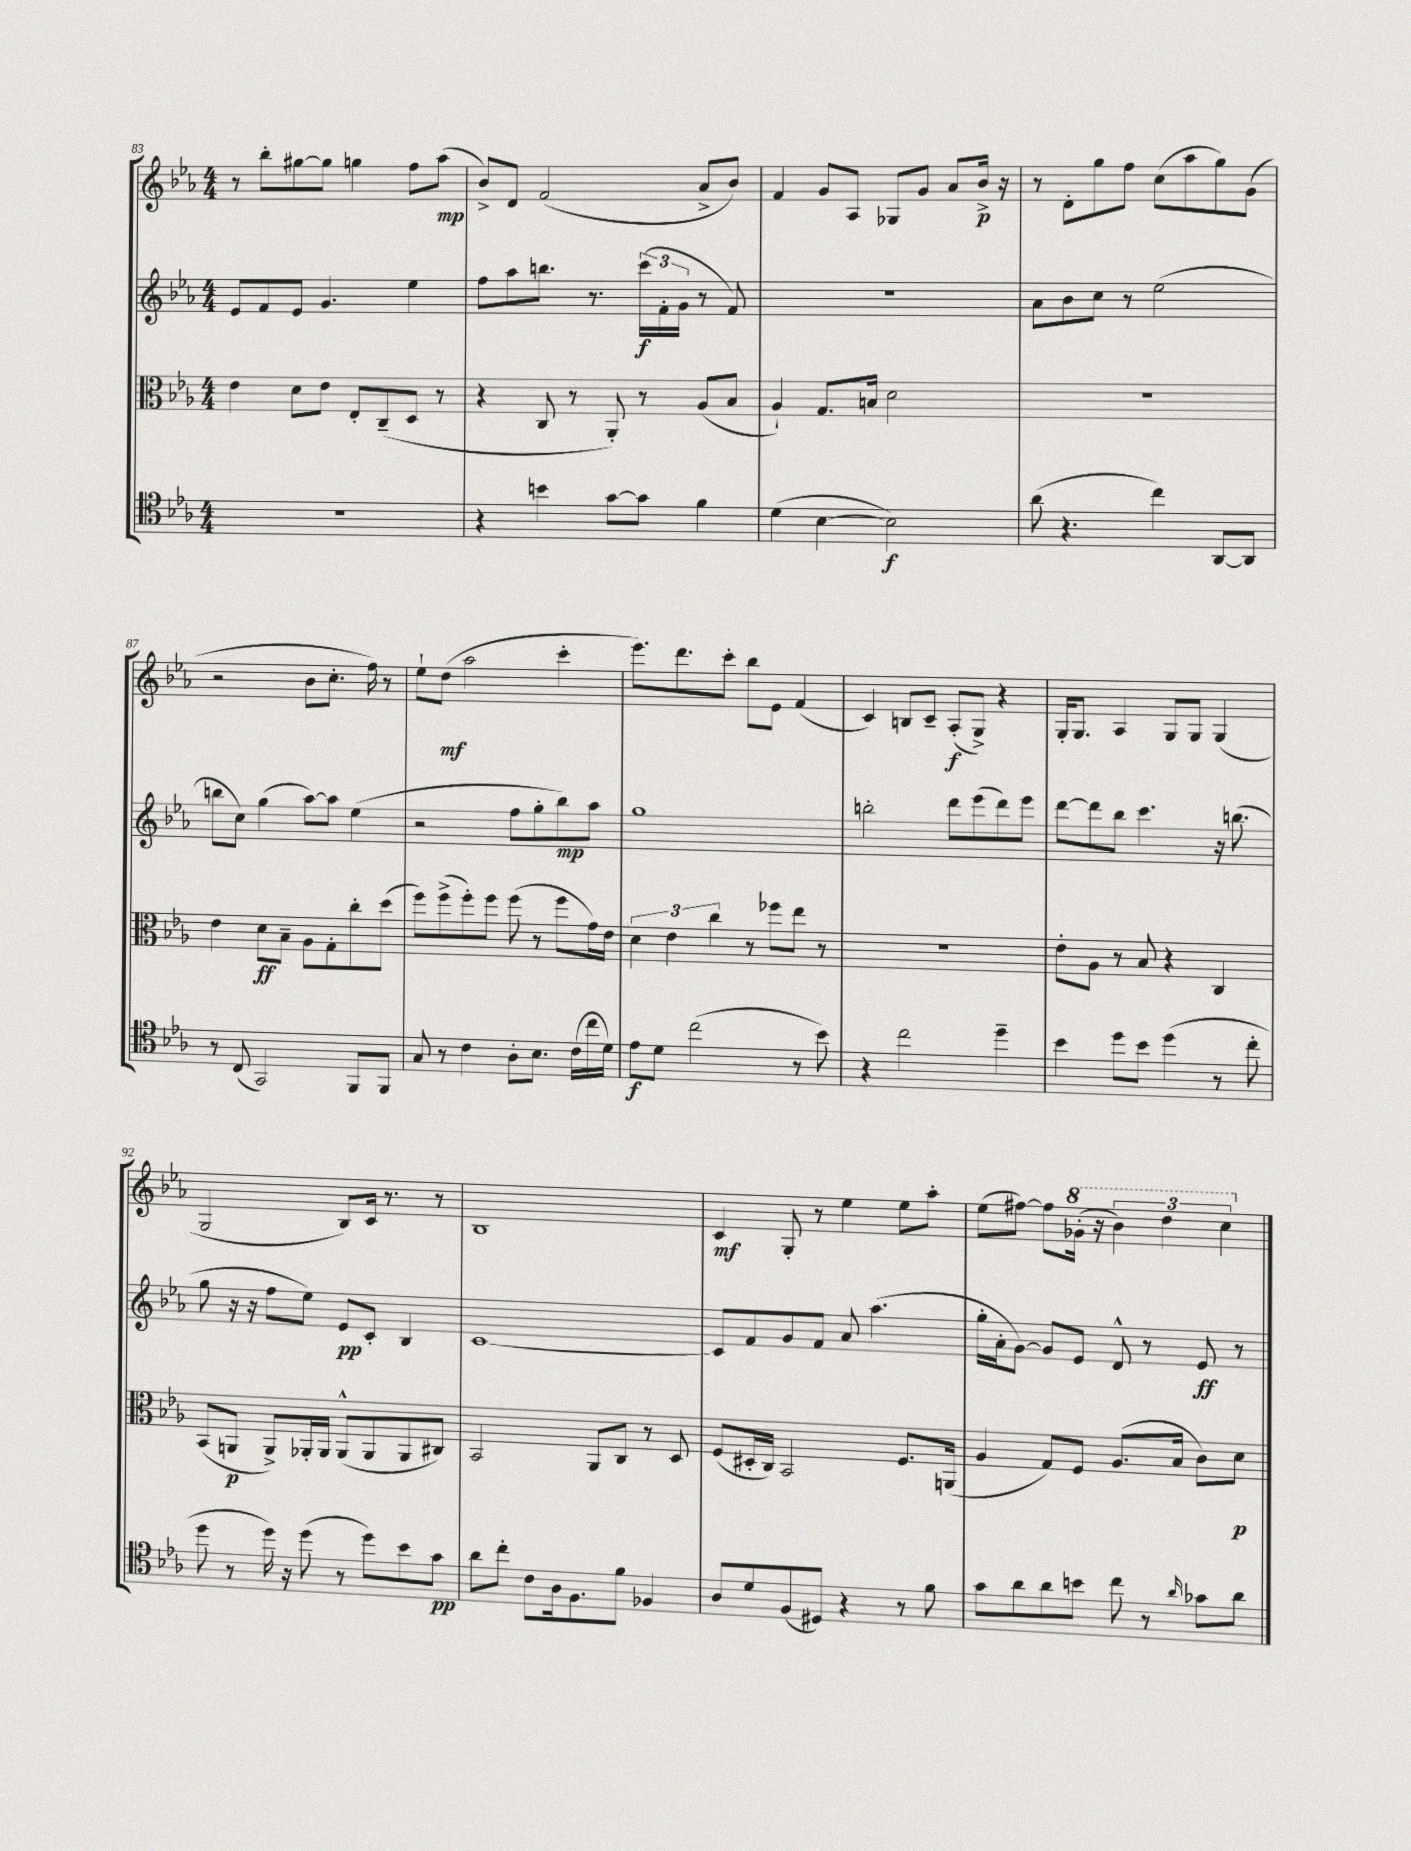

**kern	**kern	**kern	**kern
*staff4	*staff3	*staff2	*staff1
*clefC4	*clefC3	*clefG2	*clefG2
*k[b-e-a-]	*k[b-e-a-]	*k[b-e-a-]	*k[b-e-a-]
*M4/4	*M4/4	*M4/4	*M4/4
1r	4e-	8e-	8r
.	.	8f	8bb-'
.	8d	8e-	[8gg#
.	8e-	4.g	8gg#]
.	8E-'	.	4gg
.	(8C~	.	.
.	8D	4ee-	8ff
.	8r	.	(8aa-
=	=	=	=
4r	4r	8ff	8b-^)
.	.	8aa-	8d
4b	8C	8.bb	(2f
.	8r	.	.
.	.	8.r	.
[8g	8AA-')	.	.
8g]	8r	(24ccc	.
.	.	24f'	.
.	.	24g	.
4f	(8A-	8r	8a-^
.	8B-	8f)	8b-)
=	=	=	=
(4d	4A-`)	1r	4f
[4B-	8.G	.	8g
.	.	.	8A-
.	16B	.	.
2B-])	2d	.	8G-
.	.	.	8g
.	.	.	8a-
.	.	.	16b-^
.	.	.	16r
=	=	=	=
(8a-	1r	8a-	8r
4.r	.	8b-	8d'
.	.	8cc	8gg
.	.	8r	8ff
4cc)	.	(2ee-	(8cc
.	.	.	8aa-
[8AA-	.	.	8gg)
8AA-]	.	.	(8g
=	=	=	=
8r	4e-	8bb	2r
(8C	.	8cc)	.
2GG)	8d	(4gg	.
.	8B-~	.	.
.	8A-	[8aa-)	8b-
.	8G'	8aa-]	8.cc'
8FF	8cc'	(4ee-	.
.	.	.	16ff)
8FF	(8dd	.	8r
=	=	=	=
8G	8ff)	2r	8ee-`
8r	(8ff^	.	(8dd
4c	8ff')	.	2aa-
.	8ff	.	.
8A-'	(8ff	8ff	.
8.B-	8r	8gg'	.
.	8ff	8bb-)	4ccc'
(16c	.	.	.
16cc	16g)	8aa-	.
16d)	16e-	.	.
=	=	=	=
8e-	6d	1gg	8.eee-)
8d	.	.	.
.	6e-	.	.
.	.	.	8.ddd
(2cc	.	.	.
.	6cc	.	.
.	.	.	8ccc'
.	8r	.	8bb-
.	8ff-	.	8e-
8r	8ee-	.	(4f
8b-)	8r	.	.
=	=	=	=
4r	1r	2bb'	4c)
2cc	.	.	8B
.	.	.	8c~
.	.	8ddd	(8A-'
.	.	(8eee-	8G^)
4dd~	.	8ddd)	4r
.	.	8eee-	.
=	=	=	=
4b-	8e-'	[8ddd	16G'
.	.	.	8.G
.	8A-	8ddd]	.
8dd	8r	8bb-	4A-
8b-	8B-	4.ccc	.
(4dd	4r	.	8G
.	.	.	8G
8r	4C	16r	(4G
.	.	(8.bb	.
8cc'	.	.	.
=	=	=	=
8dd	(8BB-	8gg	2G
8r	8AA	16r	.
.	.	16r	.
16dd)	8AA^)	8ff	.
16r	.	.	.
(8dd	16AA-'	8ee-)	.
.	16AA-	.	.
8r	(8AA-^^	8e-	8B-)
8dd)	8AA-	8c'	16c
.	.	.	8.r
8b-	8AA-	4B-	.
8g	8C#)	.	8r
=	=	=	=
8a-	2BB-	[1c	1B-
8cc'	.	.	.
8c	.	.	.
16A-	.	.	.
8.F	.	.	.
.	8AA-	.	.
8f	8C	.	.
4F-	8r	.	.
.	8D	.	.
=	=	=	=
8A-	(8F	8c]	4c
8d	16D#'	8f	.
.	16C)	.	.
(8F	2BB-	8g	8G'
8D#)	.	8f	8r
4r	.	8a-	4ee-
.	.	(4.aa-	.
8r	8.F	.	8ee-
8f	.	.	8aa-'
.	(16AA	.	.
=	=	=	=
8g	4A-	16gg'	(8ee-
.	.	16a-'	.
8a-	.	[8g)	[8ff#)
8a-	8G)	8g]	8ff#]
8b	8F	8e-	(16gg-'
.	.	.	16r
8cc	(8.A-	8d^^	6bb-)
8r	.	8r	.
.	.	.	6ddd
.	16B-	.	.
16qqa-	.	.	.
8g-	8c)	8e-	.
.	.	.	6ccc
8a-	8d	8r	.
==	==	==	==
*-	*-	*-	*-
